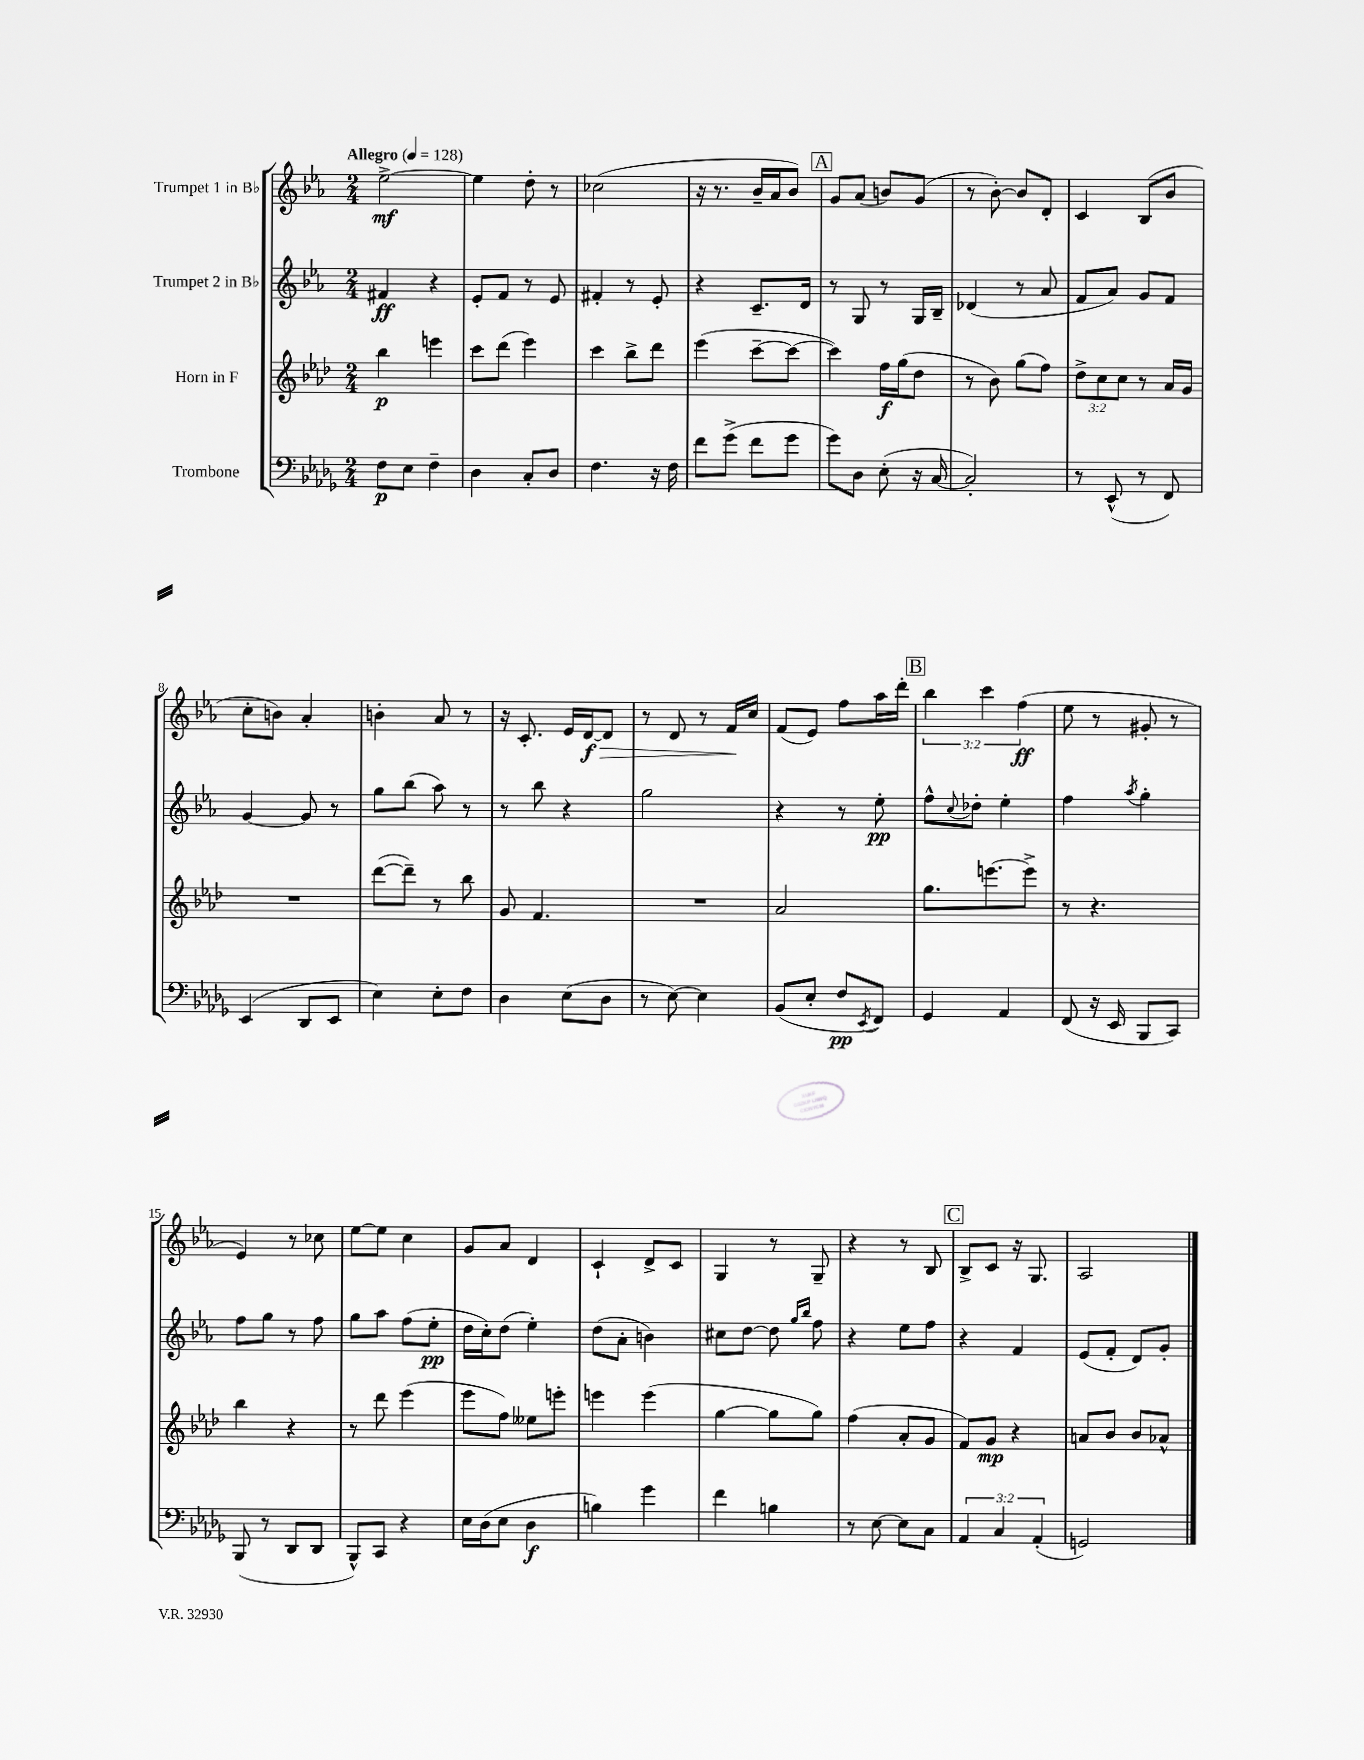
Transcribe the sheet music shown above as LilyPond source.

<<
\new StaffGroup <<
\new Staff = "s0" \with { instrumentName = "Trumpet 1 in Bb" } {
    \clef treble \key ees \major \numericTimeSignature \time 2/4 \override Staff.TupletNumber.text = #tuplet-number::calc-fraction-text \tempo "Allegro" 4 = 128
    ees''2~->\mf |
    ees''4 d''8-. r8 |
    ces''2( |
    r16 r8. bes'16-- aes'16 bes'8) |
    \mark \markup { \box "A" } g'8 aes'8( b'8) g'8( |
    r8 bes'8~-.) bes'8 d'8-. |
    c'4 bes8( bes'8 |
    c''8-. b'8) aes'4-. |
    b'4-. aes'8 r8 |
    r16 c'8.-. ees'16 d'16~\f\> d'8 |
    r8 d'8 r8 f'16\! c''16 |
    f'8( ees'8) f''8 aes''16 d'''16-. |
    \mark \markup { \box "B" } \tuplet 3/2 { bes''4 c'''4 f''4\ff( } |
    ees''8 r8 gis'8-. r8 |
    ees'4) r8 ces''8 |
    ees''8~ ees''8 c''4 |
    g'8 aes'8 d'4 |
    c'4-! d'8-> c'8 |
    g4 r8 g8-- |
    r4 r8 bes8 |
    \mark \markup { \box "C" } bes8-> c'8 r16 g8. |
    aes2 \bar "|." |
}
\new Staff = "s1" \with { instrumentName = "Trumpet 2 in Bb" } {
    \clef treble \key ees \major \numericTimeSignature \time 2/4
    fis'4\ff r4 |
    ees'8-. f'8 r8 ees'8 |
    fis'4-. r8 ees'8-. |
    r4 c'8.-- d'16 |
    \mark \markup { \box "A" } r8 g8 r8 g16 bes16-- |
    des'4( r8 aes'8 |
    f'8 aes'8) g'8 f'8 |
    g'4~ g'8 r8 |
    g''8 bes''8( aes''8) r8 |
    r8 bes''8 r4 |
    g''2 |
    r4 r8 ees''8-.\pp |
    \mark \markup { \box "B" } f''8-^ \appoggiatura { c''8 } des''8-. ees''4-. |
    f''4 \acciaccatura { aes''8 } g''4-. |
    f''8 g''8 r8 f''8 |
    g''8 aes''8 f''8( ees''8-.\pp |
    d''16 c''16-.) d''8( ees''4-.) |
    d''8( aes'8-. b'4) |
    cis''8 d''8~ d''8 \grace { g''16 bes''16 } f''8 |
    r4 ees''8 f''8 |
    \mark \markup { \box "C" } r4 f'4 |
    ees'8( f'8-. d'8) g'8-. \bar "|." |
}
\new Staff = "s2" \with { instrumentName = "Horn in F" } {
    \clef treble \key aes \major \numericTimeSignature \time 2/4 \override Staff.TupletNumber.text = #tuplet-number::calc-fraction-text
    bes''4\p e'''4 |
    c'''8 des'''8( ees'''4) |
    c'''4 bes''8-> des'''8 |
    ees'''4( c'''8~-- c'''8~ |
    \mark \markup { \box "A" } c'''4) f''16\f g''16( des''8 |
    r8 bes'8) g''8( f''8) |
    \tuplet 3/2 { des''8-> c''8 c''8 } r8 aes'16 g'16 |
    R2 |
    des'''8~( des'''8--) r8 bes''8 |
    g'8 f'4. |
    R2 |
    aes'2 |
    \mark \markup { \box "B" } g''8. e'''8.~ e'''8-> |
    r8 r4. |
    bes''4 r4 |
    r8 des'''8 ees'''4( |
    ees'''8 f''8) eeses''8 e'''8-. |
    e'''4 e'''4( |
    g''4~ g''8 g''8) |
    f''4( aes'8-. g'8 |
    \mark \markup { \box "C" } f'8) g'8\mp r4 |
    a'8 bes'8 bes'8 aes'8-^ \bar "|." |
}
\new Staff = "s3" \with { instrumentName = "Trombone" } {
    \clef bass \key des \major \numericTimeSignature \time 2/4 \override Staff.TupletNumber.text = #tuplet-number::calc-fraction-text
    f8\p ees8 f4-- |
    des4 c8-. des8 |
    f4. r16 f16 |
    f'8 ges'8->( f'8 ges'8 |
    \mark \markup { \box "A" } ges'8) des8 ees8-.( r16 c16~ |
    c2-.) |
    r8 ees,8-^( r8 f,8) |
    ees,4( des,8 ees,8 |
    ees4) ees8-. f8 |
    des4 ees8( des8 |
    r8 ees8~) ees4 |
    bes,8( ees8-. f8\pp \acciaccatura { ees,8 } f,8) |
    \mark \markup { \box "B" } ges,4 aes,4 |
    f,8( r16 ees,16 bes,,8 c,8) |
    bes,,8( r8 des,8 des,8 |
    bes,,8-^) c,8 r4 |
    ees16 des16( ees8 des4\f |
    b4) ges'4 |
    f'4 b4 |
    r8 ees8~ ees8 c8 |
    \mark \markup { \box "C" } \tuplet 3/2 { aes,4 c4 aes,4-.( } |
    g,2) \bar "|." |
}
>>
>>
